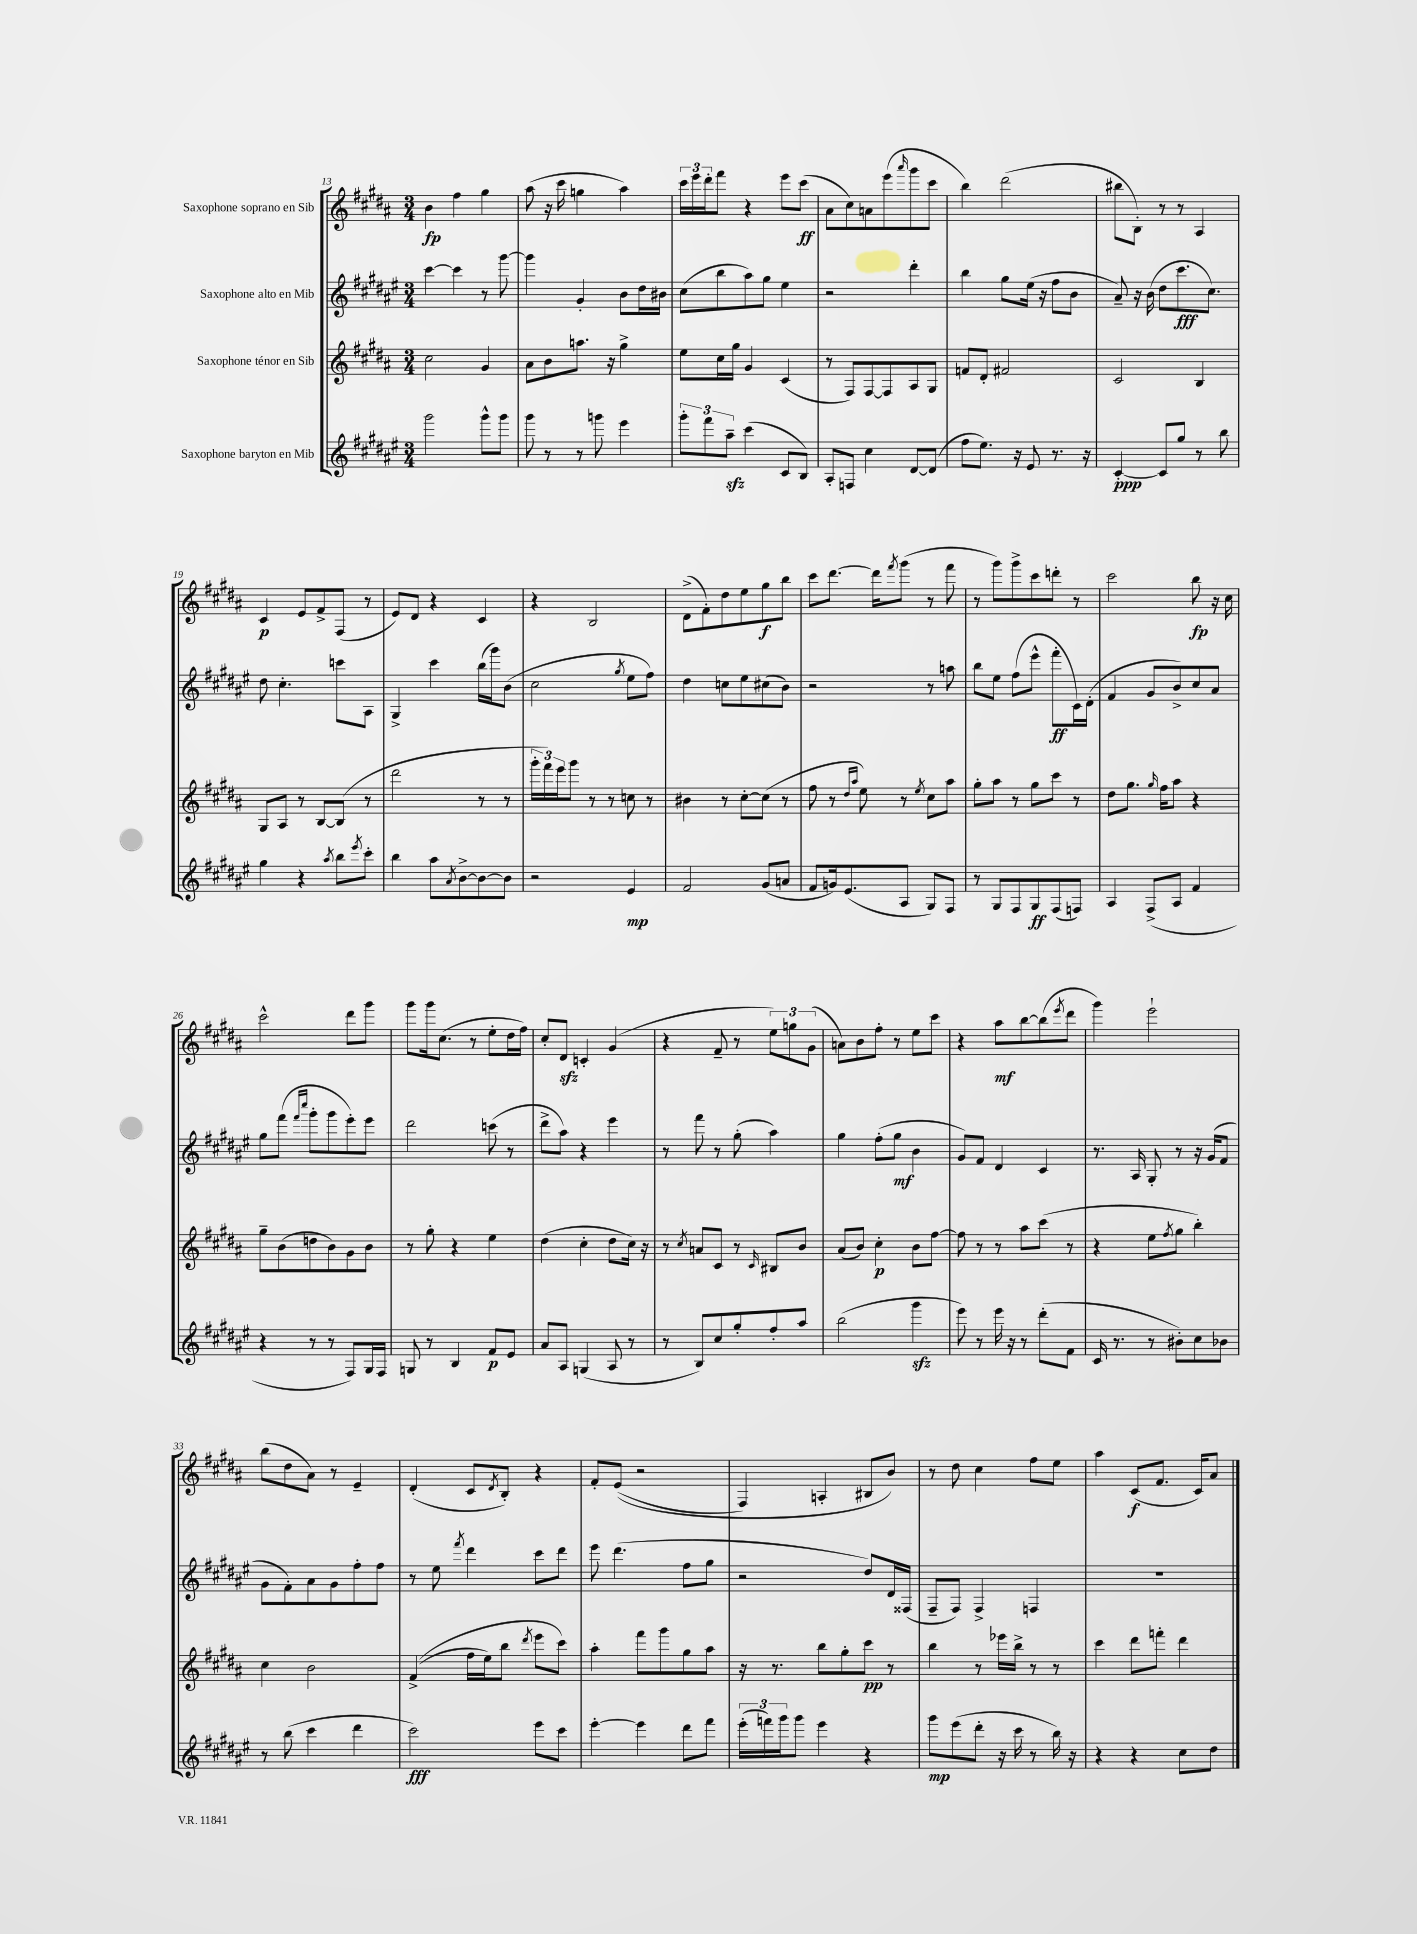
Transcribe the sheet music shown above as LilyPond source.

<<
\new StaffGroup <<
\new Staff = "s0" \with { instrumentName = "Saxophone soprano en Sib" } {
    \clef treble \key b \major \numericTimeSignature \time 3/4
    b'4\fp fis''4 gis''4 |
    ais''8( r16 cis'''16 g''4 ais''4) |
    \tuplet 3/2 { cis'''16 e'''16 dis'''16-. } fis'''8 r4 e'''8 cis'''8\ff( |
    ais'8 cis''8) a'8 e'''8( \grace { ais'''16 } gis'''8 cis'''8 |
    b''4) dis'''2( |
    bis''8 b8-.) r8 r8 ais4 |
    cis'4\p e'8 fis'8-> fis8( r8 |
    e'8) dis'8 r4 cis'4 |
    r4 b2 |
    dis'8->( fis'8-.) dis''8 e''8 gis''8\f b''8 |
    cis'''8 dis'''8.~ dis'''16 \acciaccatura { fis'''8 } gis'''8( r8 fis'''8 |
    r8 gis'''8) gis'''8-> cis'''8 d'''8-. r8 |
    cis'''2 b''8\fp r16 cis''16 |
    cis'''2-^ dis'''8 gis'''8 |
    gis'''8 gis'''16 cis''8.( r8 e''8-. dis''16 fis''16) |
    cis''8-. dis'8\sfz c'4-. gis'4( |
    r4 fis'8-- r8 \tuplet 3/2 { e''8) g''8 gis'8( } |
    a'8) b'8 fis''8-. r8 e''8 cis'''8 |
    r4 ais''8\mf b''8~ b''8( \acciaccatura { e'''8 } dis'''8 |
    gis'''4) e'''2-! |
    b''8( dis''8 ais'8) r8 e'4-- |
    dis'4-.( cis'8 \acciaccatura { dis'8 } b8-.) r4 |
    fis'8-. e'8(\( r2 |
    fis4) a4-. bis8 b'8\) |
    r8 dis''8 cis''4 fis''8 e''8 |
    ais''4 cis'8\f( fis'8. cis'16) ais'8 \bar "|." |
}
\new Staff = "s1" \with { instrumentName = "Saxophone alto en Mib" } {
    \clef treble \key fis \major \numericTimeSignature \time 3/4
    cis'''4~ cis'''4 r8 gis'''8~ |
    gis'''4 gis'4-. b'8 dis''16 bis'16 |
    cis''8( b''8 ais''8) gis''8 eis''4 |
    r2 dis'''4-. |
    b''4 gis''8 eis''16( r16 fis''8 b'8 |
    ais'8--) r16 b'16( dis''8 cis'''8.\fff cis''8.) |
    dis''8 cis''4.-. c'''8 ais8 |
    gis4-> cis'''4 b''16( gis'''16) b'8( |
    cis''2 \acciaccatura { gis''8 } eis''8 fis''8) |
    dis''4 c''8 eis''8 cis''8( b'8) |
    r2 r8 a''8 |
    b''8 eis''8 fis''8( eis'''8-^ fis'''8-.\ff cis'16) dis'16-.( |
    fis'4 gis'8 b'8->) cis''8 ais'8 |
    gis''8 fis'''8( \grace { fis'''16 cis''''16 } gis'''8-. gis'''8 eis'''8-.) eis'''8 |
    dis'''2 c'''8( r8 |
    dis'''8-> ais''8) r4 eis'''4 |
    r8 fis'''8 r8 gis''8-.( ais''4) |
    gis''4 fis''8-.( gis''8\mf b'4 |
    gis'8) fis'8 dis'4 cis'4 |
    r8. ais16 gis8-. r8 r16 gis'16( fis'8 |
    gis'8 fis'8-.) ais'8 gis'8 fis''8-. fis''8 |
    r8 eis''8 \acciaccatura { fis'''8 } dis'''4 cis'''8 dis'''8 |
    eis'''8 dis'''4.( fis''8 gis''8 |
    r2 dis''8) dis'16 fisis16( |
    fis8-- fis8) fis4-> f4 |
    R2. \bar "|." |
}
\new Staff = "s2" \with { instrumentName = "Saxophone ténor en Sib" } {
    \clef treble \key b \major \numericTimeSignature \time 3/4
    cis''2 gis'4 |
    ais'8 b'8 a''8. r16 gis''4-> |
    e''8 cis''16 gis''16 gis'4 cis'4( |
    r8 fis8) fis8~ fis8 ais8 gis8 |
    f'8 dis'8-. fis'2 |
    cis'2 b4 |
    gis8 ais8 r8 b8~ b8( r8 |
    dis'''2 r8 r8 |
    \tuplet 3/2 { gis'''16-. fis'''16) e'''16 } gis'''8 r8 r8 c''8 r8 |
    bis'4 r8 cis''8~-. cis''8( r8 |
    fis''8 r8 \grace { dis''16 ais''16 } e''8) r8 \acciaccatura { e''8 } cis''8 ais''8 |
    gis''8-. ais''8 r8 gis''8 cis'''8 r8 |
    dis''8 gis''8. \grace { gis''16 } fis''16 ais''8 r4 |
    gis''8-- b'8( d''8 b'8) gis'8 b'8 |
    r8 gis''8-. r4 e''4 |
    dis''4( cis''4-. dis''8 cis''16) r16 |
    r8 \acciaccatura { cis''8 } a'8 cis'8 r8 \grace { cis'16 } bis8 b'8 |
    ais'8( b'8) cis''4-.\p b'8 fis''8~ |
    fis''8 r8 r8 ais''8 cis'''8( r8 |
    r4 e''8 \acciaccatura { fis''8 } gis''8 b''4-.) |
    cis''4 b'2 |
    fis'4->(\( fis''16 e''16) b''8 \acciaccatura { dis'''8 } e'''8 cis'''8\) |
    ais''4-. fis'''8 gis'''8 gis''8 ais''8 |
    r16 r8. b''8 gis''8-. cis'''8\pp r8 |
    b''4 r8 ees'''16 b''16-> r8 r8 |
    cis'''4 dis'''8 f'''8-. dis'''4 \bar "|." |
}
\new Staff = "s3" \with { instrumentName = "Saxophone baryton en Mib" } {
    \clef treble \key fis \major \numericTimeSignature \time 3/4
    gis'''2 gis'''8-^ gis'''8 |
    gis'''8 r8 r8 g'''8 eis'''4 |
    \tuplet 3/2 { gis'''8-. fis'''8 ais''8--\sfz } cis'''4( cis'8 b8) |
    ais8-. f8 cis''4 dis'8~ dis'8( |
    fis''8 eis''8.) r16 eis'8 r8. r16 |
    cis'4~-.\ppp cis'8 gis''8 r8 b''8 |
    gis''4 r4 \acciaccatura { ais''8 } b''8 \acciaccatura { eis'''8 } cis'''8-. |
    b''4 ais''8 \acciaccatura { ais'8 } b'8~-> b'8~ b'8 |
    r2 eis'4\mp |
    fis'2 gis'8( a'8 |
    fis'8 g'16) eis'8.( ais8 gis8) fis8 |
    r8 gis8 fis8 gis8\ff fis8( f8) |
    ais4 fis8->( ais8 fis'4 |
    r4 r8 r8 fis8) gis16 fis16 |
    g8 r8 b4 fis'8\p eis'8 |
    ais'8 ais8 g4( ais8 r8 |
    r8 b8) cis''8 gis''8-. fis''8-. ais''8 |
    b''2( gis'''4\sfz |
    eis'''8) r8 eis'''16 r16 r8 dis'''8-.( fis'8 |
    cis'16 r8. r8 bis'8-.) cis''8 bes'8 |
    r8 b''8( cis'''4 dis'''4 |
    cis'''2\fff) eis'''8 cis'''8 |
    eis'''4~-. eis'''4 dis'''8 fis'''8 |
    \tuplet 3/2 { eis'''16-.( f'''16) gis'''16 } gis'''8 eis'''4 r4 |
    gis'''8\mp eis'''8( dis'''8-. r16 cis'''16 r8 b''16) r16 |
    r4 r4 cis''8 dis''8 \bar "|." |
}
>>
>>
\layout { \context { \Score currentBarNumber = #13 } }
